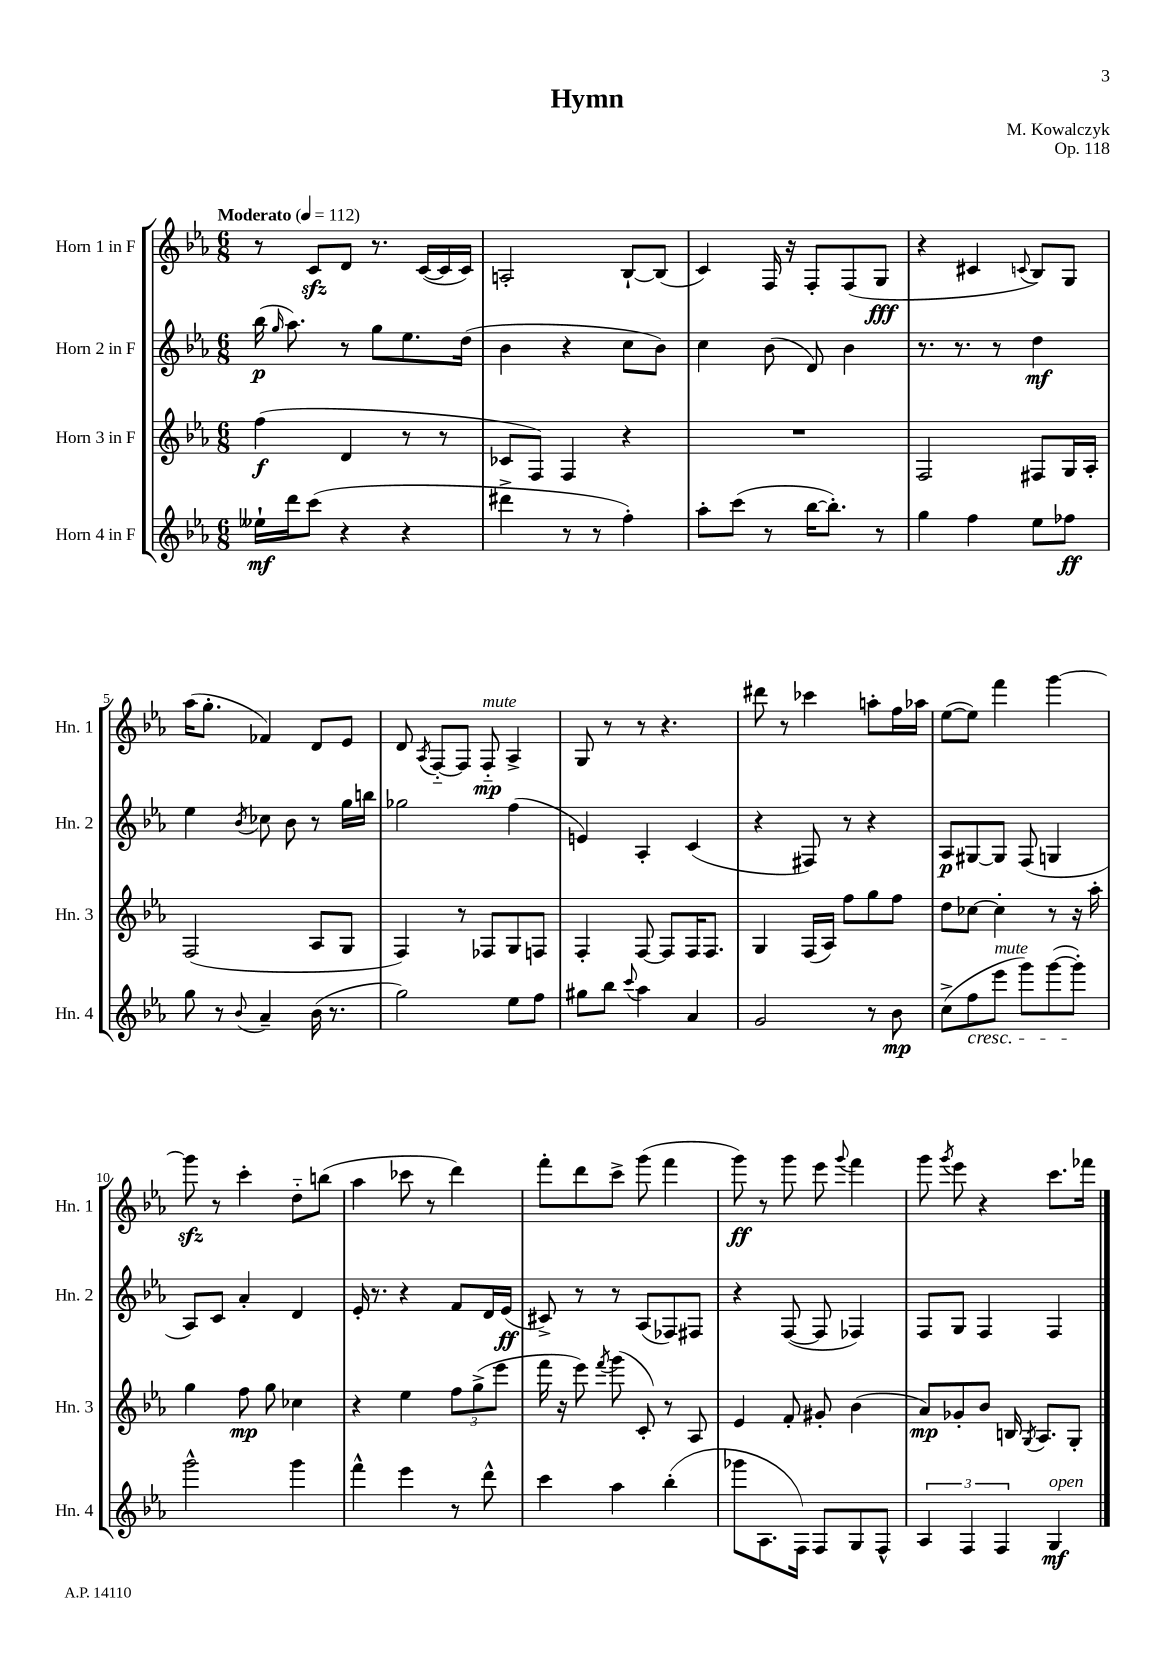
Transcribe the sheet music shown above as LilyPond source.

\header { title = "Hymn" composer = "M. Kowalczyk" opus = "Op. 118" }
<<
\new StaffGroup <<
\new Staff = "s0" \with { instrumentName = "Horn 1 in F" shortInstrumentName = "Hn. 1" } {
    \clef treble \key ees \major \numericTimeSignature \time 6/8 \tempo "Moderato" 4 = 112
    \autoBeamOff r8 c'8[\sfz d'8] r8. c'16[~( c'16 c'16]) |
    a2-. bes8[~-! bes8]( |
    c'4) f16 r16 f8[-. f8( g8]\fff |
    r4 cis'4 \appoggiatura { c'8 } bes8[) g8] |
    aes''16[( g''8.]-. fes'4) d'8[ ees'8] |
    d'8 \acciaccatura { aes8 } f8[~-_ f8] f8-_\mp^\markup { \italic "mute" } aes4-> |
    g8 r8 r8 r4. |
    dis'''8 r8 ces'''4 a''8[-. f''16 aes''16] |
    ees''8[~( ees''8]) f'''4 g'''4~ |
    g'''8\sfz r8 c'''4-. d''8[-_ b''8]( |
    aes''4 ces'''8 r8 d'''4) |
    f'''8[-. d'''8 c'''8]-> g'''8( f'''4 |
    g'''8\ff) r8 g'''8 ees'''8 \appoggiatura { g'''8 } f'''4 |
    g'''8 \acciaccatura { g'''8 } ees'''8 r4 c'''8.[ fes'''16] \bar "|." |
}
\new Staff = "s1" \with { instrumentName = "Horn 2 in F" shortInstrumentName = "Hn. 2" } {
    \clef treble \key ees \major \numericTimeSignature \time 6/8
    \autoBeamOff bes''16\p( \grace { g''16 } aes''8.) r8 g''8[ ees''8. d''16]( |
    bes'4 r4 c''8[ bes'8]) |
    c''4 bes'8( d'8) bes'4 |
    r8. r8. r8 d''4\mf |
    ees''4 \acciaccatura { bes'8 } ces''8 bes'8 r8 g''16[ b''16] |
    ges''2 f''4( |
    e'4) aes4-. c'4( |
    r4 fis8) r8 r4 |
    aes8[\p gis8~ gis8] f8( g4 |
    aes8[) c'8] aes'4-. d'4 |
    ees'16-. r8. r4 f'8[ d'16 ees'16]\ff( |
    cis'8->) r8 r8 aes8[( fes8) fis8] |
    r4 f8~( f8 fes4) |
    f8[ g8] f4 f4 \bar "|." |
}
\new Staff = "s2" \with { instrumentName = "Horn 3 in F" shortInstrumentName = "Hn. 3" } {
    \clef treble \key ees \major \numericTimeSignature \time 6/8
    \autoBeamOff f''4\f( d'4 r8 r8 |
    ces'8[ f8]) f4 r4 |
    R2. |
    f2 fis8[ g16 aes16]-. |
    f2( aes8[ g8] |
    f4) r8 fes8[ g8 f8] |
    f4-. f8~ f8[ f16 f8.] |
    g4 f16[( aes16]) f''8[ g''8 f''8] |
    d''8[ ces''8]~ ces''4-. r8 r16 aes''16-. |
    g''4 f''8\mp g''8 ces''4 |
    r4 ees''4 \tuplet 3/2 { f''8[ g''8->( ees'''8] } |
    f'''16 r16 ees'''8) \acciaccatura { f'''8 } g'''8( c'8-.) r8 aes8 |
    ees'4 f'8-. gis'8-. bes'4( |
    aes'8[\mp) ges'8-. bes'8] b16 \acciaccatura { g8 } aes8.[ g8]-. \bar "|." |
}
\new Staff = "s3" \with { instrumentName = "Horn 4 in F" shortInstrumentName = "Hn. 4" } {
    \clef treble \key ees \major \numericTimeSignature \time 6/8
    \autoBeamOff eeses''16[-!\mf d'''16 c'''8]( r4 r4 |
    dis'''4-> r8 r8 f''4-.) |
    aes''8[-. c'''8]( r8 bes''16[~ bes''8.]-.) r8 |
    g''4 f''4 ees''8[ fes''8]\ff |
    g''8 r8 \appoggiatura { bes'8 } aes'4-- bes'16( r8. |
    g''2) ees''8[ f''8] |
    gis''8[ bes''8] \appoggiatura { c'''8 } aes''4 aes'4 |
    g'2 r8 bes'8\mp |
    c''8[->( f''8\cresc ees'''8]^\markup { \italic "mute" } g'''8[) g'''8~( g'''8]-.\!) |
    g'''2-^ g'''4 |
    f'''4-^ ees'''4 r8 d'''8-^ |
    c'''4 aes''4 bes''4-.( |
    ges'''8[ aes8. f16]) f8[ g8 f8]-^ |
    \tuplet 3/2 { aes4 f4 f4 } g4\mf^\markup { \italic "open" } \bar "|." |
}
>>
>>
